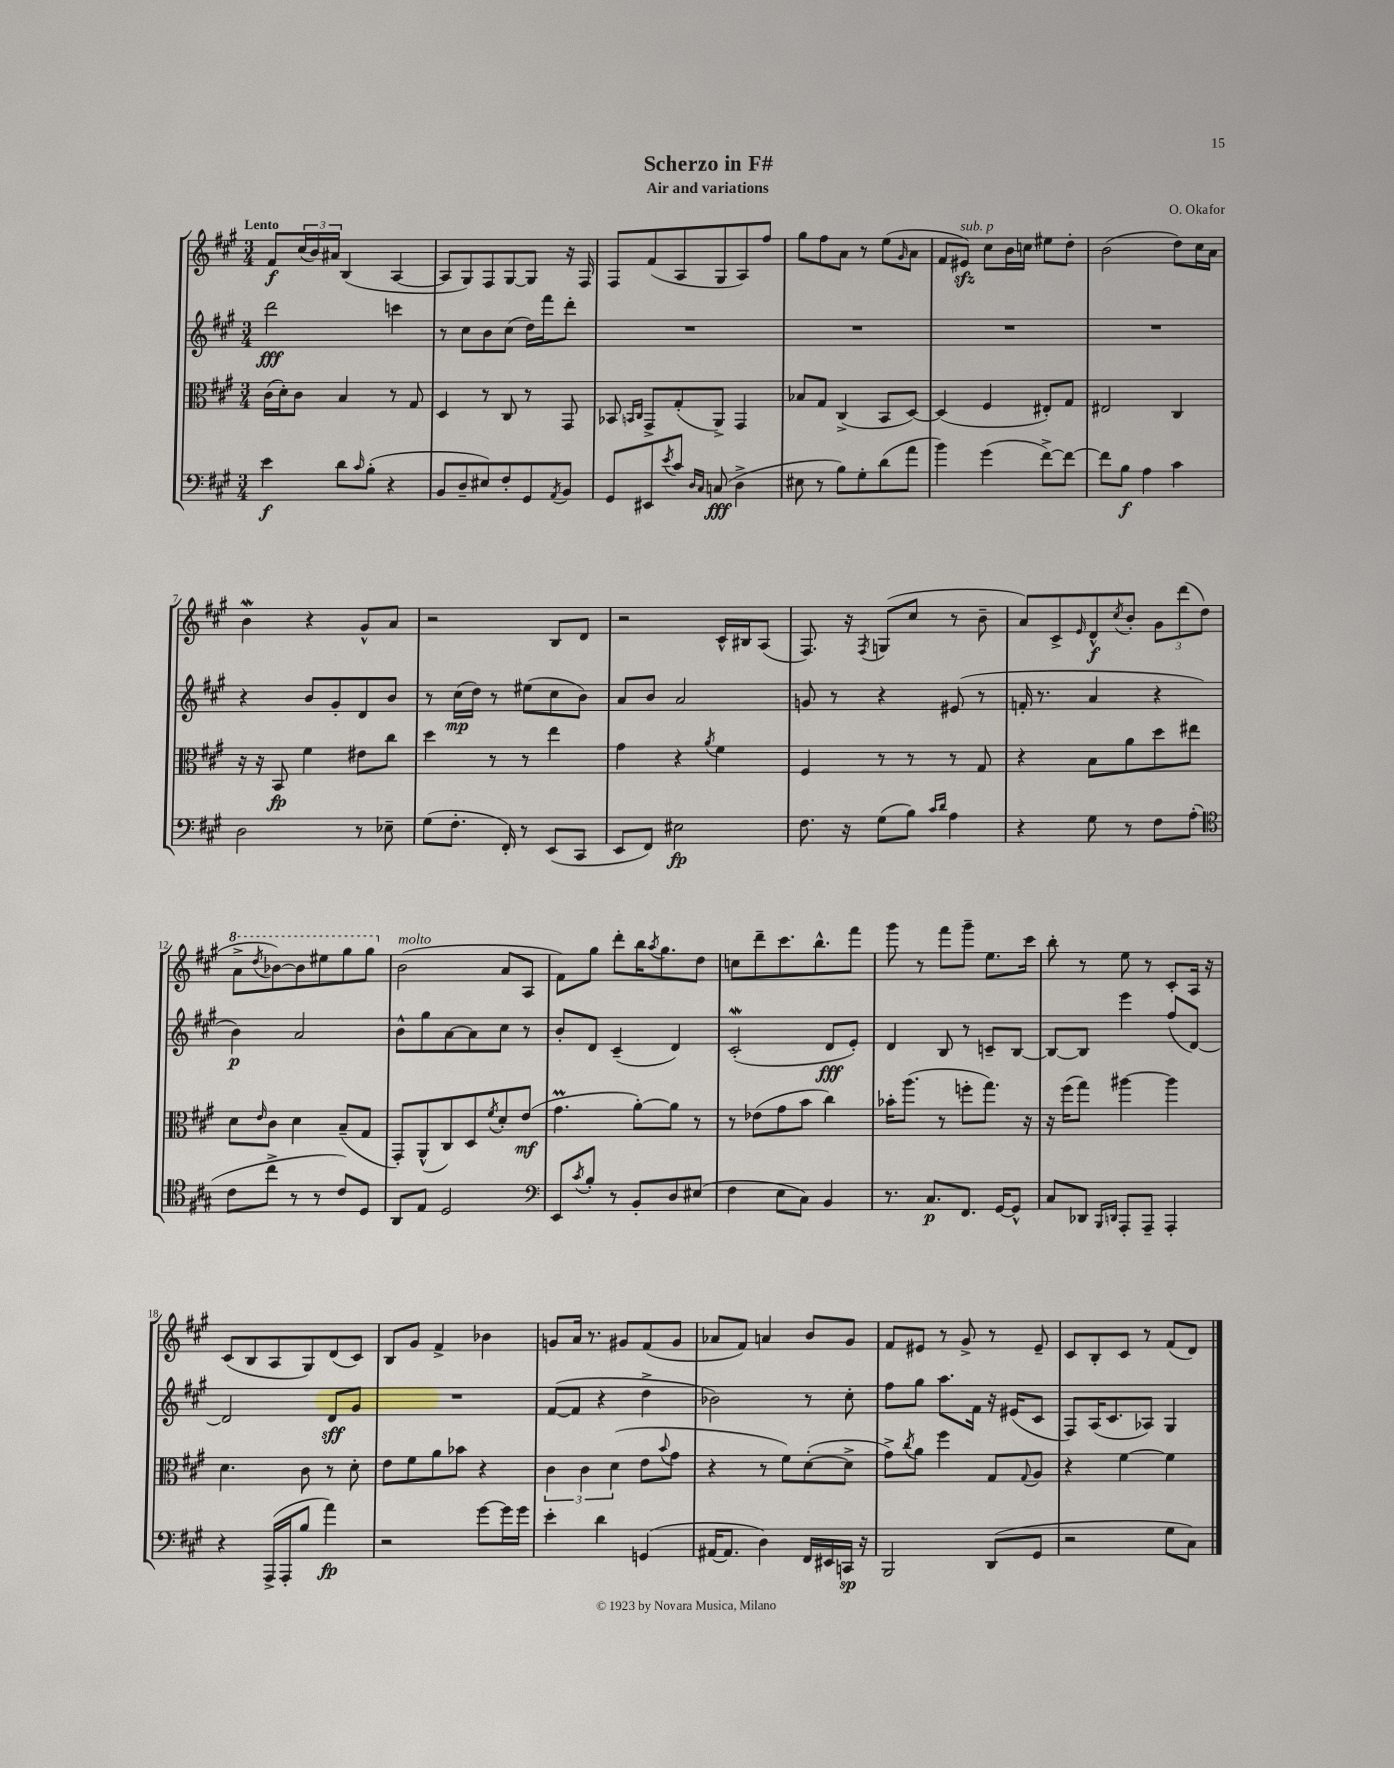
\header { title = "Scherzo in F#" composer = "O. Okafor" subtitle = "Air and variations" }
<<
\new StaffGroup <<
\new Staff = "s0" {
    \clef treble \key a \major \numericTimeSignature \time 3/4 \tempo "Lento"
    fis'8\f \tuplet 3/2 { cis''16( b'16) ais'16 } b4( a4~ |
    a8 gis8) fis8 gis8~ gis8 r16 fis16 |
    fis8 fis'8( a8 gis8 a8) fis''8 |
    gis''8 fis''8 a'8 r8 e''8( \grace { gis'16 } a'8 |
    fis'8 eis'8\sfz^\markup { \italic "sub. p" }) cis''8 b'16 c''16 eis''8 d''8-. |
    b'2( d''8) cis''16 a'16 |
    b'4\mordent r4 gis'8-^ a'8 |
    r2 b8 d'8 |
    r2 cis'16-^ bis16 a8( |
    fis8.) r16 \acciaccatura { fis8 } g8( cis''8 r8 b'8-- |
    a'8) cis'8-> \grace { e'16 } d'8-^\f \acciaccatura { cis''8 } b'8-. \tuplet 3/2 { gis'8 d'''8( d''8 } |
    \ottava #1 a''8-> \acciaccatura { d'''8 } bes''8~) bes''8 eis'''8 gis'''8 gis'''8 \ottava #0 |
    b'2^\markup { \italic "molto" }( a'8 a8 |
    fis'8) gis''8 d'''8-. b''16 \acciaccatura { a''8 } gis''8. d''8 |
    c''8 d'''8-- cis'''8. b''8.-^ fis'''8 |
    gis'''8 r8 fis'''8 gis'''8-- e''8. cis'''16 |
    b''8-. r8 e''8 r8 cis'8-. a16 r16 |
    cis'8( b8 a8 gis8) d'8( cis'8) |
    b8 gis'8 fis'4-> bes'4 |
    g'8 a'16 r8. gis'8 fis'8( gis'8 |
    aes'8 fis'8) a'4 b'8 gis'8 |
    fis'8 eis'8 r8 gis'8-> r8 eis'8-- |
    cis'8 b8-. cis'8 r8 fis'8( d'8) \bar "|." |
}
\new Staff = "s1" {
    \clef treble \key a \major \numericTimeSignature \time 3/4
    d'''2\fff c'''4 |
    r8 cis''8 b'8 cis''8( d''16) fis'''16 d'''8-. |
    R2. |
    R2. |
    R2. |
    R2. |
    r4 b'8 gis'8-. d'8 b'8 |
    r8 cis''16\mp( d''16) r8 eis''8( cis''8 b'8) |
    a'8 b'8 a'2 |
    g'8 r8 r4 eis'8( r8 |
    f'16-. r8. a'4 r4 |
    b'4\p) a'2 |
    b'8-^ gis''8 a'8~ a'8 cis''8 r8 |
    b'8-. d'8 cis'4--( d'4) |
    cis'2-.\mordent( d'8\fff e'8-.) |
    d'4 b8 r8 c'8-- b8~ |
    b8~ b8 e'''4 fis''8( d'8~) |
    d'2 d'8\sff gis'8 |
    R2. |
    fis'8~( fis'8 r4 d''4-> |
    bes'2) r8 cis''8-. |
    fis''8 gis''8 a''8. fis'16 r16 eis'16( cis'8 |
    fis8) a16( cis'8. aes8) gis4 \bar "|." |
}
\new Staff = "s2" {
    \clef alto \key a \major \numericTimeSignature \time 3/4
    cis'16( d'16-.) cis'8 b4 r8 gis8 |
    d4 r8 cis8 r8 gis,8 |
    bes,8 \grace { b,16 cis16 } gis,8-> gis8-.( a,8->) gis,4 |
    bes8 gis8 cis4->( b,8 d8~) |
    d4( fis4 eis8-.) gis8 |
    eis2 cis4 |
    r16 r16 b,8\fp fis'4 eis'8 cis''8 |
    d''4 r8 r8 e''4 |
    gis'4 r4 \acciaccatura { a'8 } fis'4 |
    fis4 r8 r8 r8 gis8 |
    r4 b8 a'8 d''8 eis''8 |
    d'8 \grace { e'16 } cis'8 d'4 b8--( gis8 |
    gis,8-.) a,8-^( cis8) d8 \acciaccatura { fis'8 } d'8-. e'8\mf( |
    gis'4.\prall a'8~-.) a'8 r8 |
    r8 ees'8( gis'8 b'8 cis''4) |
    bes'16-. a''8.( r8 f''8-. gis''8.) r16 |
    r16 fis''16( gis''8) ais''4~ ais''4 |
    d'4. cis'8 r8 d'8-. |
    e'8 fis'8 a'8 bes'8 r4 |
    \tuplet 3/2 { cis'4 cis'4 d'4( } e'8 \appoggiatura { b'8 } gis'8 |
    r4 r8 fis'8) d'8~-.( d'8-> |
    gis'8->) \acciaccatura { cis''8 } a'8 fis''4 gis8 \appoggiatura { gis8 } a8 |
    r4 fis'4~ fis'4 \bar "|." |
}
\new Staff = "s3" {
    \clef bass \key a \major \numericTimeSignature \time 3/4
    e'4\f d'8 \grace { cis'16 } b8-.( r4 |
    b,8 d8-- eis8) fis8-. gis,8 \acciaccatura { a,8 } b,8 |
    gis,8 eis,8 \acciaccatura { e'8 } cis'8 \grace { d16 cis16 } c8\fff( d4-> |
    eis8 r8 b8) gis8-. d'8( a'8 |
    b'4) gis'4( fis'8~->) fis'8~ |
    fis'8 b8\f a4 cis'4 |
    d2 r8 ees8-- |
    gis8( fis8.-. fis,16-.) r8 e,8( cis,8 |
    e,8 fis,8) eis2\fp |
    fis8. r16 gis8( b8) \grace { cis'16 d'16 } a4 |
    r4 gis8 r8 fis8 a8-.( |
    \clef tenor cis'8 cis''8-> r8 r8 cis'8) d8 |
    a,8 e8 d2 |
    \clef bass e,8 \acciaccatura { cis'8 } b8-. r8 b,8-. d8 eis8( |
    fis4 e8 cis8) b,4 |
    r8. cis8.\p fis,8. gis,16~ gis,8-^ |
    cis8 des,8 \grace { b,,16 d,16 } a,,8-. a,,8-- a,,4-. |
    r4 a,,16->( a,,16-. b8 a'4\fp) |
    r2 gis'8~ gis'16 gis'16 |
    e'4-. d'4 g,4( |
    ais,16~ ais,8. d4) fis,16 eis,16 c,16\sp r16 |
    b,,2 d,8( gis,8 |
    r2 gis8 cis8) \bar "|." |
}
>>
>>
